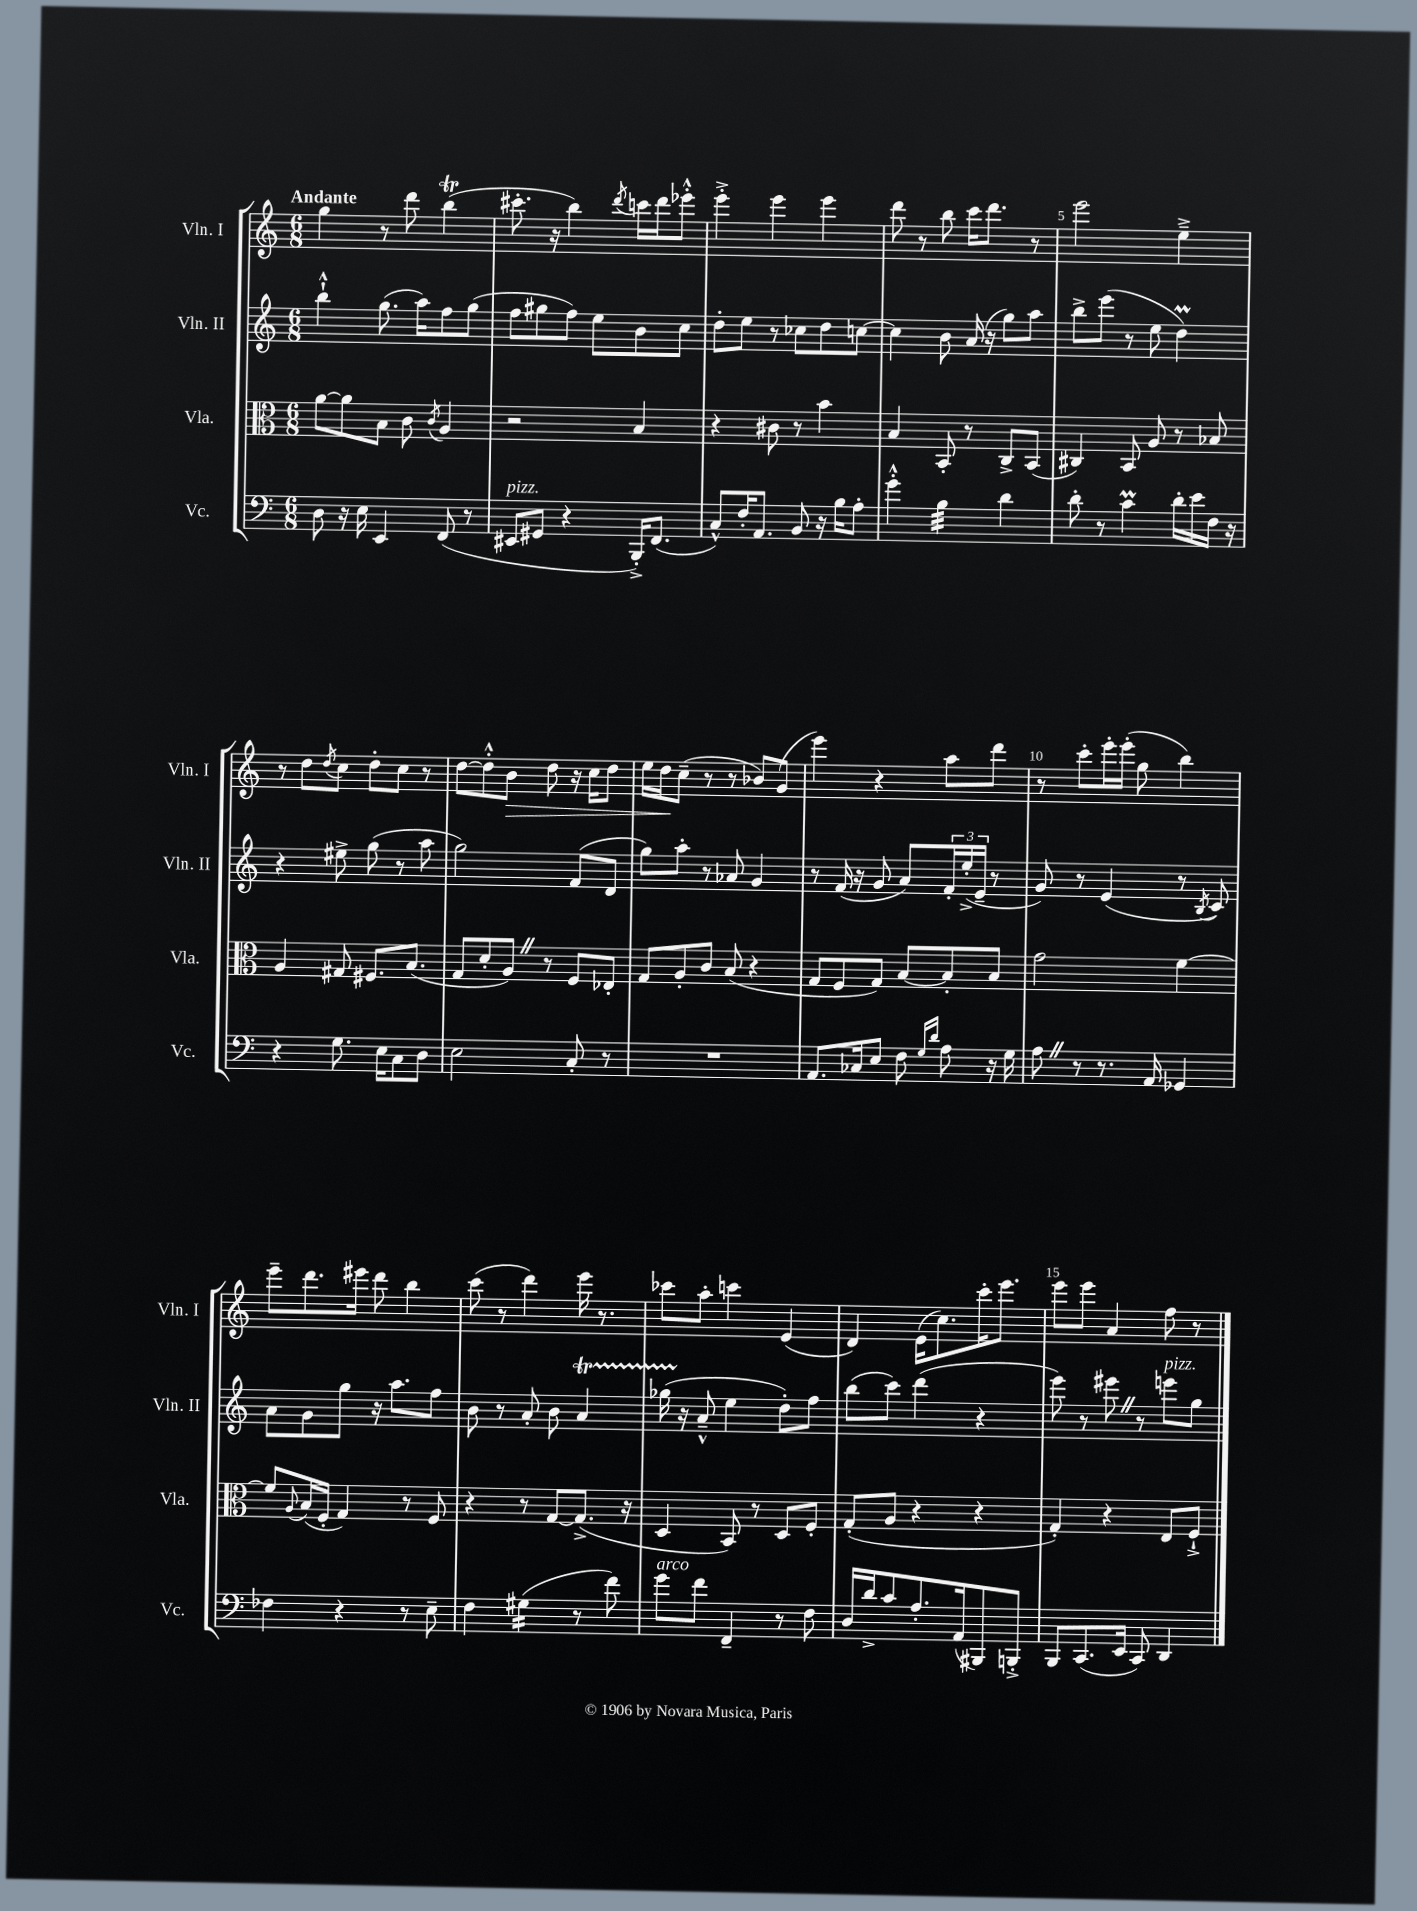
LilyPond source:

<<
\new StaffGroup <<
\new Staff = "s0" \with { instrumentName = "Vln. I" shortInstrumentName = "Vln. I" } {
    \clef treble \key c \major \numericTimeSignature \time 6/8 \tempo "Andante"
    g''4 r8 d'''8 b''4\trill( |
    cis'''8.-. r16 b''4) \acciaccatura { d'''8 } c'''16 d'''16 ees'''8-.-^ |
    e'''4-.-> e'''4 e'''4 |
    d'''8 r8 b''8 c'''16 d'''8. r8 |
    e'''2 e''4---> |
    r8 d''8 \acciaccatura { d''8 } c''8 d''8-. c''8 r8 |
    d''8~ d''8-.-^ b'8\> d''8 r16 c''16 d''8 |
    e''16 d''16\! c''8--( r8 r8 bes'8) g'8( |
    e'''4) r4 a''8 d'''8 |
    r8 c'''8-. e'''16-. e'''16-.( g''8 b''4) |
    e'''8-- d'''8. eis'''16 d'''8 b''4 |
    c'''8( r8 d'''4) e'''16 r8. |
    ces'''8 a''8-. c'''4 e'4( |
    d'4) e'16( c''8.) c'''16-. e'''8. |
    e'''8 e'''8 a'4 f''8 r8 \bar "|." |
}
\new Staff = "s1" \with { instrumentName = "Vln. II" shortInstrumentName = "Vln. II" } {
    \clef treble \key c \major \numericTimeSignature \time 6/8
    b''4-!-^ g''8.( a''16) f''8 g''8( |
    f''8 gis''8 f''8) e''8 b'8 c''8 |
    d''8-. e''8 r8 ces''8 d''8 c''8~ |
    c''4 b'8 a'16( r16 g''8) a''8 |
    b''8-> e'''8( r8 e''8 d''4\prall) |
    r4 eis''8-> g''8( r8 a''8 |
    g''2) f'8( d'8 |
    g''8) a''8-. r8 aes'8 g'4 |
    r8 f'16( r16 g'8 a'8) \tuplet 3/2 { f'16-. e''16-.->( e'16-- } r8 |
    g'8) r8 e'4( r8 \acciaccatura { b8 } c'8) |
    a'8 g'8 g''8 r16 a''8. f''8 |
    b'8 r8 a'8-. b'8 a'4\startTrillSpan |
    ges''16( r16\stopTrillSpan a'8---^ e''4 d''8-.) f''8 |
    b''8( c'''8) d'''4( r4 |
    e'''8) r8 eis'''8 \once \override BreathingSign.text = \markup { \musicglyph "scripts.caesura.straight" } \breathe r8 e'''8^\markup { \italic "pizz." } g''8 \bar "|." |
}
\new Staff = "s2" \with { instrumentName = "Vla." shortInstrumentName = "Vla." } {
    \clef alto \key c \major \numericTimeSignature \time 6/8
    a'8~ a'8 b8 c'8 \acciaccatura { c'8 } a4 |
    r2 b4 |
    r4 cis'8 r8 b'4 |
    b4 b,8-. r8 c8-> b,8( |
    cis4) b,8 a8 r8 bes8 |
    a4 gis8 fis8. b8.( |
    g8 d'8-. a8) \once \override BreathingSign.text = \markup { \musicglyph "scripts.caesura.straight" } \breathe r8 f8 ees8-. |
    g8 a8-. c'8 b8( r4 |
    g8 f8 g8) b8~ b8-. b8 |
    g'2 f'4~ |
    f'8 \appoggiatura { a8 } b16( f16-. g4) r8 f8 |
    r4 r8 g8~ g8.->( r16 |
    d4 b,8) r8 d8 f8-. |
    g8-.( a8 r4 r4 |
    g4-.) r4 e8 f8-!-> \bar "|." |
}
\new Staff = "s3" \with { instrumentName = "Vc." shortInstrumentName = "Vc." } {
    \clef bass \key c \major \numericTimeSignature \time 6/8
    d8 r16 e16 e,4 f,8( r8 |
    eis,8^\markup { \italic "pizz." } gis,8 r4 b,,16-.->) f,8.( |
    c8-^) f16-. a,8. b,8 r16 b16 a8-. |
    g'4-.-^ b4:32 d'4 |
    d'8-. r8 c'4\prall d'16-. e'16 f16 r16 |
    r4 g8. e16 c8 d8 |
    e2 c8-. r8 |
    R2. |
    a,8. ces16 e8 f8 \grace { g16 d'16 } a8 r16 g16 |
    a8 \once \override BreathingSign.text = \markup { \musicglyph "scripts.caesura.straight" } \breathe r8 r8. a,16 ges,4 |
    fes4 r4 r8 e8-- |
    f4 gis4:16( r8 f'8) |
    g'8^\markup { \italic "arco" } f'8 f,4-- r8 f8 |
    d16 d'16-> c'8 a8.-. a,16( bis,,8) b,,8-.-> |
    b,,8 c,8.( e,16 c,8) d,4 \bar "|." |
}
>>
>>
\layout { \context { \Score \override BarNumber.break-visibility = ##(#f #t #t) barNumberVisibility = #(every-nth-bar-number-visible 5) } }
